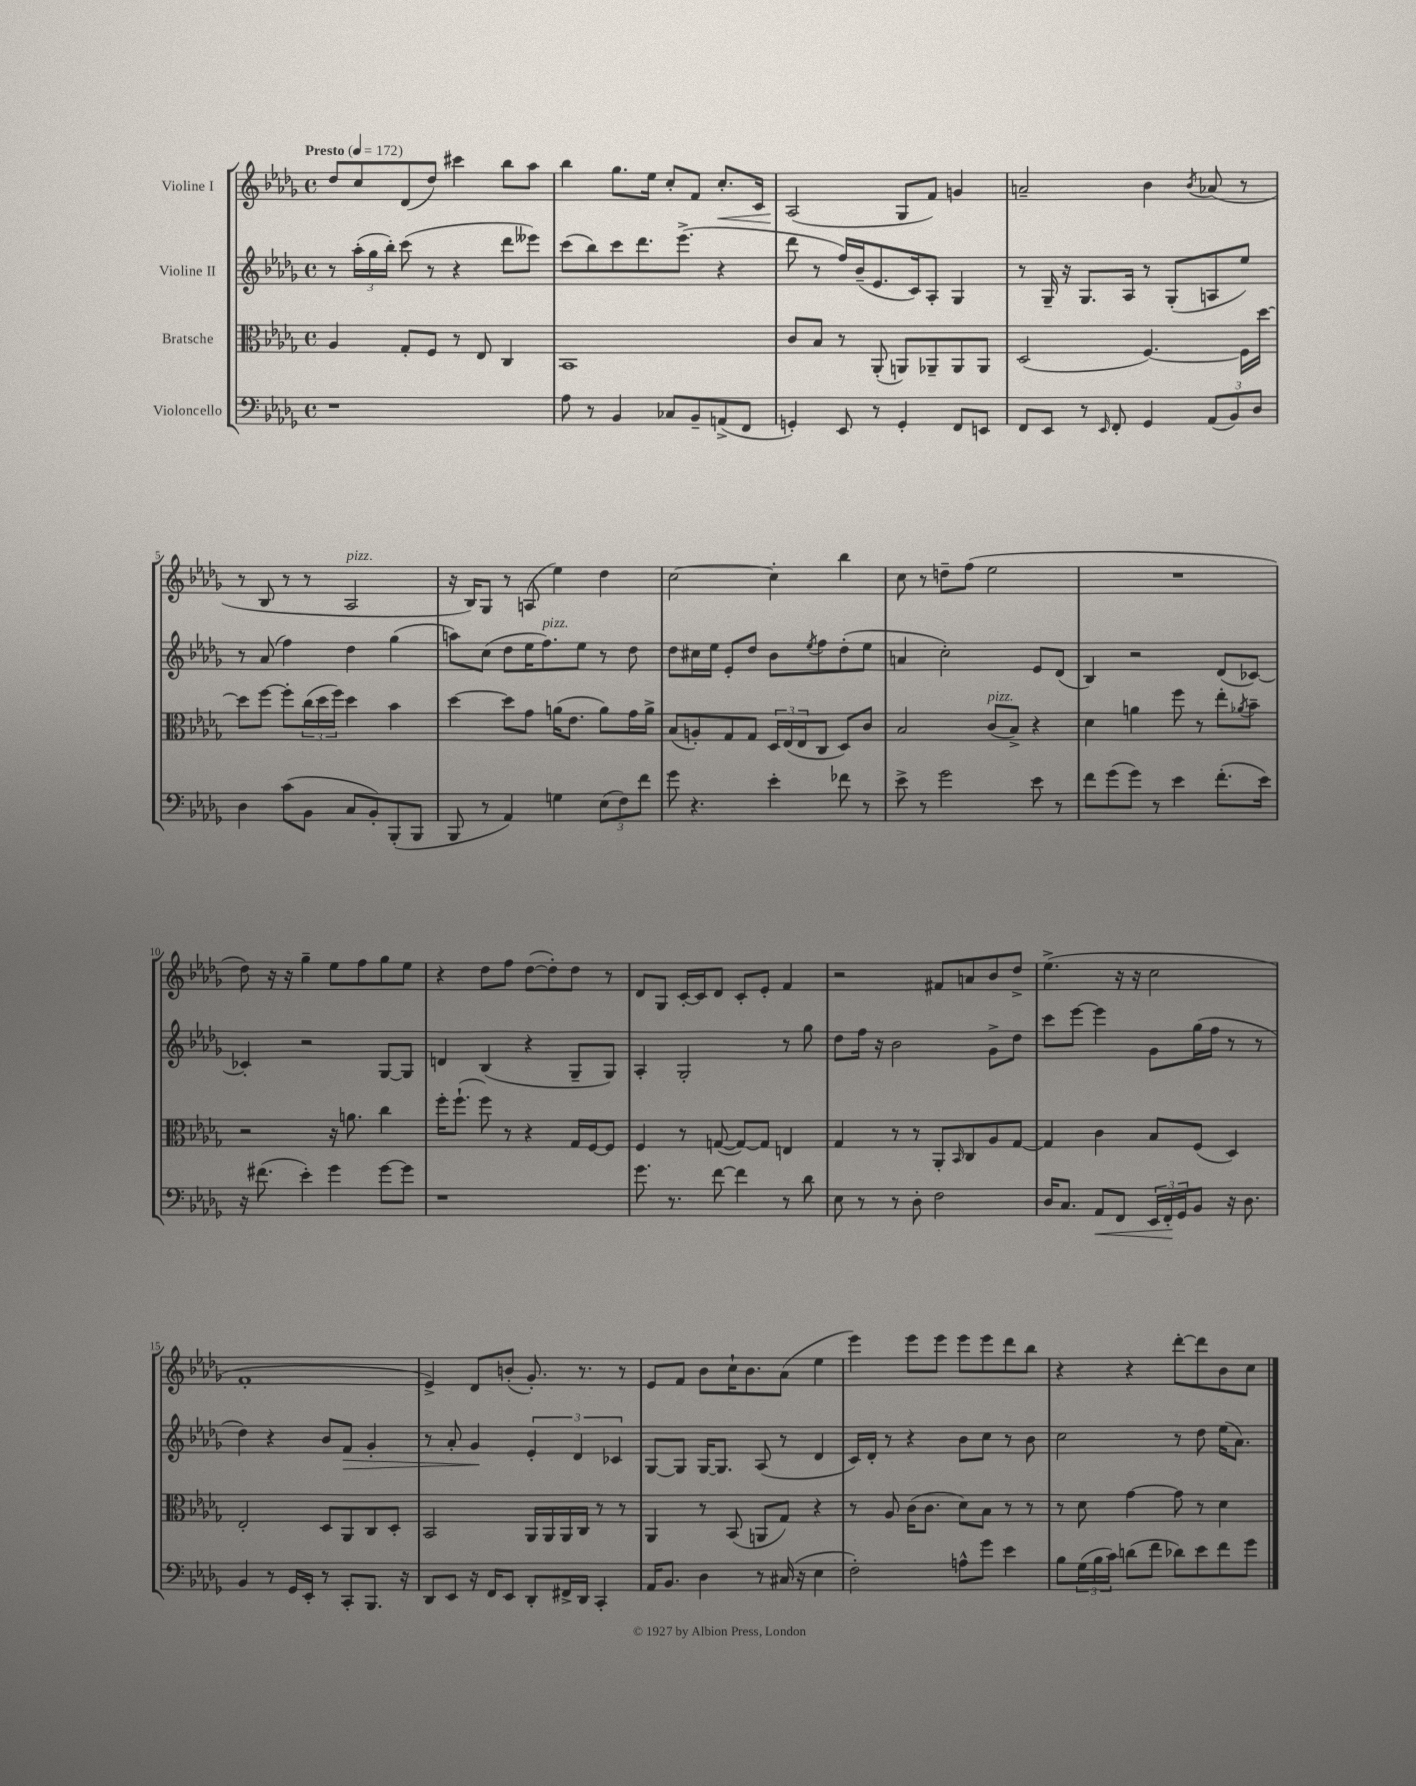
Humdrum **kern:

**kern	**kern	**kern	**kern
*staff4	*staff3	*staff2	*staff1
*clefF4	*clefC3	*clefG2	*clefG2
*k[b-e-a-d-g-]	*k[b-e-a-d-g-]	*k[b-e-a-d-g-]	*k[b-e-a-d-g-]
*M4/4	*M4/4	*M4/4	*M4/4
*met(c)	*met(c)	*met(c)	*met(c)
*MM172	*MM172	*MM172	*MM172
1r	4A-	8r	8dd-
.	.	(24aa-'	8cc
.	.	24gg-	.
.	.	24bb-')	.
.	8G-'	(8ccc	(8d-
.	8F	8r	8dd-)
.	8r	4r	4ccc#
.	8E-	.	.
.	4C	8ddd-	8bb-
.	.	8eee--)	8aa-
=	=	=	=
8A-	1BB-	(8ccc	4bb-
8r	.	8bb-)	.
4BB-	.	8ccc	8.gg-
.	.	8.ddd-	.
.	.	.	16ee-
8C-	.	.	8cc'
.	.	(8.eee-^	.
8BB-~	.	.	8f
(8AA^	.	4r	8.cc'
8FF	.	.	.
.	.	.	16c
=	=	=	=
4GG')	8c	8ddd-	(2A-
.	8B-	8r	.
8EE-	8r	16ff)	.
.	.	(16b-~	.
8r	(8AA-'	8.e-	.
4GG'	8AA)	.	8G-
.	.	16c)	.
.	8AA-~	8A-'	8f)
8FF	8AA-	4G-	4g
8EE	8AA-	.	.
=	=	=	=
8FF	(2D-	8r	2a~
8EE-	.	16G-~	.
.	.	16r	.
8r	.	8.G-	.
16qqEE-	.	.	.
8FF'	.	.	.
.	.	16A-	.
4GG-	[4.F)	8r	4b-
.	.	(8G-'	.
.	.	.	8qb-
(12AA-	.	8A	(8a-
12BB-)	.	.	.
.	16F]	8ee-)	8r
12D-	.	.	.
.	[16dd-	.	.
=	=	=	=
4D-	8dd-]	8r	8r
.	[8ff	(8a-	8B-
(8c	8ff']	4ff)	8r
8BB-	(24cc	.	8r
.	24dd-	.	.
.	24ff)	.	.
8C	4dd-	4dd-	2A-
8BB-')	.	.	.
(8BBB-'	4b-	(4gg-	.
8BBB-	.	.	.
=	=	=	=
8BBB-	[4dd-	8aa)	16r
.	.	.	16B-)
8r	.	(8cc	8G-
4AA-)	8dd-]	8dd-	8r
.	8g-	16ee-	(8A
.	.	8.ff)	.
4G	(16a	.	4ee-)
.	8.e-	.	.
.	.	8ee-	.
(12E-	8a)	8r	4dd-
12F)	.	.	.
.	16g-	8dd-	.
12f	.	.	.
.	16a^	.	.
=	=	=	=
8g-	(8B-	8dd-	[2cc
4.r	8A')	16cc#	.
.	.	16ee-	.
.	8G-	8e-'	.
.	8G-	8dd-	.
4e-'	24D-	8b-	4cc']
.	(24E-	.	.
.	24E-	.	.
.	.	8qee-	.
.	8C	8ff	.
8f-	8D-)	(8dd-'	4bb-
8r	8c	8ee-	.
=	=	=	=
8e-^	2B-	4a	8cc
8r	.	.	8r
2g-	.	2cc')	8dd~
.	.	.	(8ff
.	(8c	.	2ee-
.	8B-^)	.	.
8e-	4r	8e-	.
8r	.	(8d-	.
=	=	=	=
8f	4d-	4B-)	1r
(8g-	.	.	.
8g-)	4a	2r	.
8r	.	.	.
4e-	8ff	.	.
.	8r	.	.
(8.f'	8ee-'	(8d-	.
.	8qa-	.	.
.	8b-~	[8c-)	.
16e-)	.	.	.
=	=	=	=
16r	2r	4c-']	8dd-)
(8.f#	.	.	.
.	.	.	16r
.	.	.	16r
4e-')	.	2r	4gg-~
4g-	16r	.	8ee-
.	8.a	.	.
.	.	.	8ff
[8g-	4cc	[8G-	8gg-
8g-]	.	8G-]	8ee-
=	=	=	=
1r	16ff'	4d	4r
.	(8.ff`	.	.
.	8ff)	(4B-	8dd-
.	8r	.	8ff
.	4r	4r	([8dd-
.	.	.	8dd-'])
.	16G-	8G-~	8dd-
.	[16F	.	.
.	8F]	8G-)	8r
=	=	=	=
8.g-	4F	4A-'	8d-
.	.	.	8G-
8.r	.	.	.
.	8r	2G-'	[16c'
.	.	.	16c]
[8f	([8G	.	8d-
4f]	8G_)	.	8c'
.	8G]	.	8e-'
8r	4E	8r	4f
8d-	.	8gg-	.
=	=	=	=
8E-	4G-	8dd-	2r
8r	.	16ff	.
.	.	16r	.
8r	8r	2b-	.
8D-'	8r	.	.
2F	8AA-'	.	8f#
.	16qqBB-	.	.
.	8C	.	8a
.	8A-	8g-^	8b-
.	[8G-	8dd-	8dd-^
=	=	=	=
16D-	4G-]	8ccc	(4.ee-^
8.C	.	.	.
.	.	[8eee-	.
8AA-	4c	4eee-]	.
8FF	.	.	16r
.	.	.	16r
24EE-	8B-	8g-	2cc
24FF'	.	.	.
24GG-	.	.	.
8BB-	(8F	(16gg-	.
.	.	16ff	.
16r	4D-)	8r	.
8.D-	.	.	.
.	.	8r	.
=	=	=	=
4BB-	2E-'	4dd-)	1f'
8r	.	4r	.
16GG-	.	.	.
16EE-'	.	.	.
8r	8D-	8b-	.
8CC'	8AA-	8f	.
8.BBB-	8C	4g-'	.
.	8D-'	.	.
16r	.	.	.
=	=	=	=
8DD-	2BB-	8r	4e-^)
8EE-	.	8a-'	.
16r	.	4g-	8d-
16FF	.	.	.
8EE-	.	.	(8b'
8DD-'	16AA-	6e-'	8.g-')
.	16AA-	.	.
16FF#^	16AA-	.	.
.	.	6d-	.
16DD-	16C	.	8.r
4CC'	8r	.	.
.	.	6c-	.
.	8r	.	8r
=	=	=	=
16AA-	4AA-	[8G-	8e-
8.BB-	.	.	.
.	.	8G-]	8f
4D-	8r	[16G-	8b-
.	.	8.G-]	.
.	(8BB-	.	16cc`
.	.	.	8.b-
8r	8AA	(8A-	.
(16C#	8G-)	8r	(8a-
16r	.	.	.
4E-	4r	4d-	4ee-
=	=	=	=
2F')	8r	16c)	4eee-)
.	.	16d-'	.
.	8A-	8r	.
.	(16c	4r	8eee-
.	8.c	.	.
.	.	.	8eee-
8A^^	8d-)	8b-	8eee-
8g-	8B-	8cc	8eee-
4e-	8r	8r	8ddd-
.	8r	8b-	8bb-
=	=	=	=
8B-	8r	2cc	4r
(24G-	8d-	.	.
24B-	.	.	.
24c)	.	.	.
(8d	[4g-	.	4r
8f	.	.	.
8d-)	8g-]	8r	[8ddd-'
8e-	8r	8dd-	8ddd-]
8f	4d-	(16ee-	8b-
.	.	8.a-)	.
8g-	.	.	8cc
==	==	==	==
*-	*-	*-	*-
